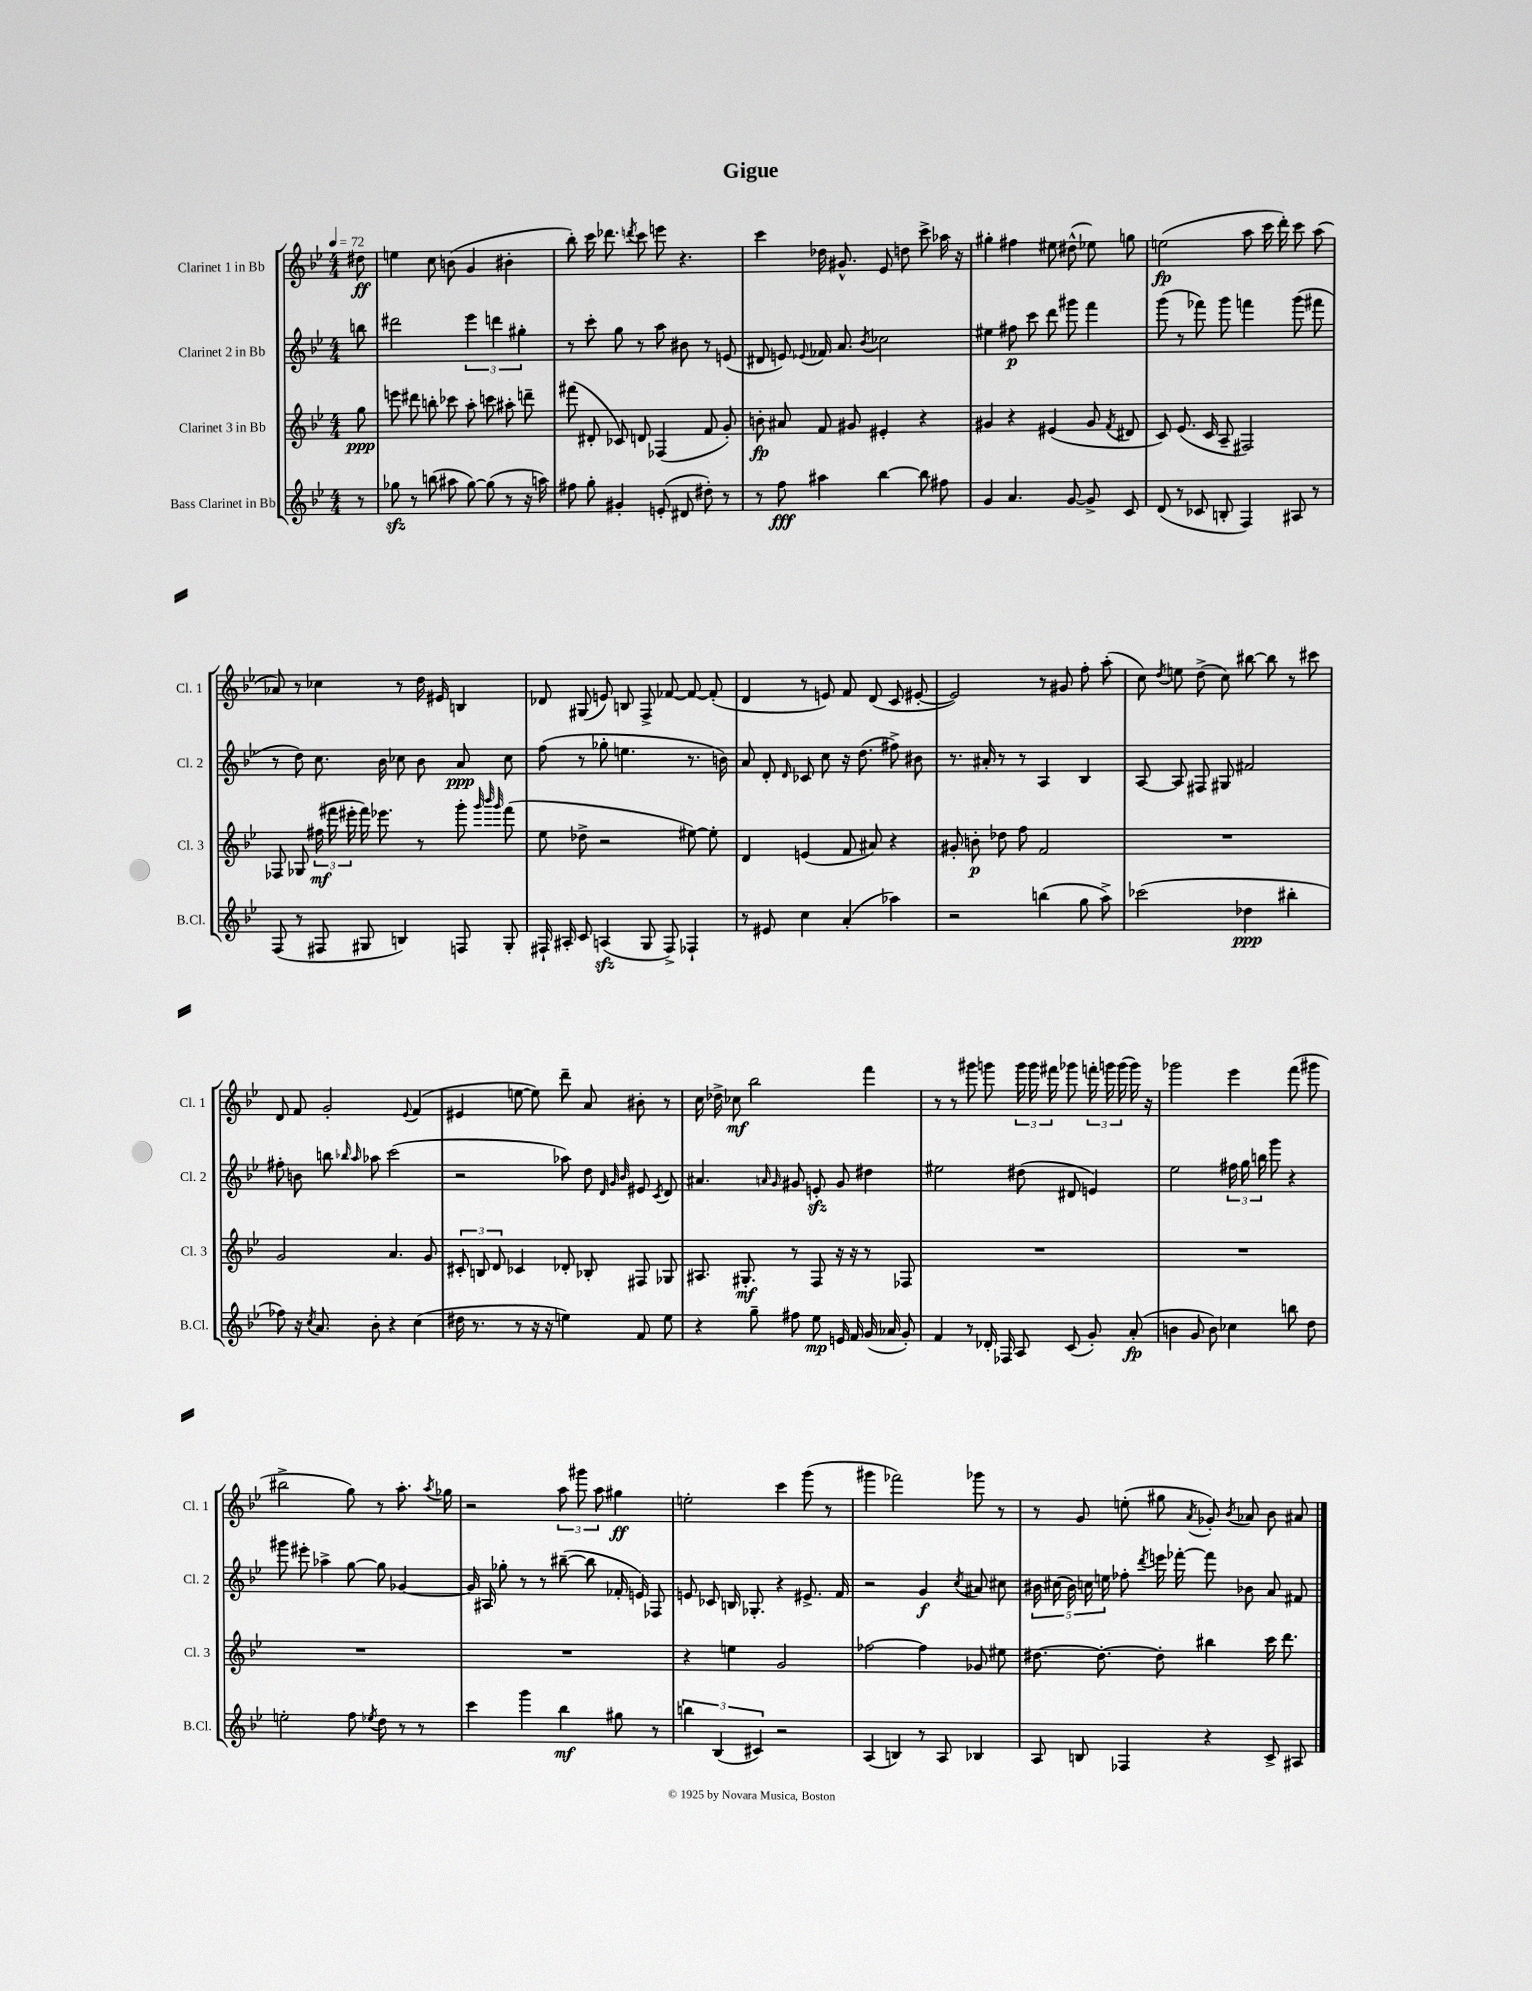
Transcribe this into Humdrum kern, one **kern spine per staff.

**kern	**kern	**kern	**kern
*staff4	*staff3	*staff2	*staff1
*clefG2	*clefG2	*clefG2	*clefG2
*k[b-e-]	*k[b-e-]	*k[b-e-]	*k[b-e-]
*M4/4	*M4/4	*M4/4	*M4/4
*MM72	*MM72	*MM72	*MM72
8r	8gg	8bb	8dd#
=	=	=	=
8gg-	8eee	2ddd#	4ee
8r	8ddd#	.	.
(8bb	8bb'	.	8cc
8aa#	8ccc-	.	(8b
[8gg-)	8aa'	6eee-	4g
(8gg-]	8ccc	.	.
.	.	6ddd	.
8r	8aa#'	.	4b#'
.	.	6gg#'	.
16r	8ddd~	.	.
16aa)	.	.	.
=	=	=	=
8ff#	(8fff#	8r	8bb-')
8gg'	8d#'	8ccc'	16ccc
.	.	.	8.ddd-
4g#'	8c-)	8gg	.
.	.	.	8qddd
.	8d	8r	8ccc
(8e'	(4F-	8aa	8eee
8d#	.	8b#	4.r
8dd#')	8f	8r	.
8r	8g')	(8e	.
=	=	=	=
8r	8b'	8d#	4ccc
8ff	8a#	8e)	.
.	.	8qqe-	.
4aa#	8f	16f-	16dd-
.	.	8.a	8.g#^^
.	8g#	.	.
.	.	8qb-	.
[4bb-	4e#'	2cc-	8e-
.	.	.	8dd
8bb-]	4r	.	8ccc^
8ff#	.	.	16aa-
.	.	.	16r
=	=	=	=
4g	4g#	4ee#	4gg#'
4.a	4r	8ff#	4ff#
.	.	8ccc	.
.	(4e#	8ddd	8ee#
[8g	.	8ggg#	(8dd#^^
8g^]	8g#	4fff	8ee-)
.	8qf	.	.
8c	8d#	.	8gg
=	=	=	=
(8d	8c)	(8ggg	(2ee
8r	(8.e-	8r	.
8c-	.	8fff-)	.
.	16c	.	.
8B'	8A~	8ggg	.
4F)	2F#)	4fff	8aa
.	.	.	16ccc
.	.	.	16ddd')
8A#	.	(8ggg	8ccc
8r	.	8fff#	(8aa
=	=	=	=
(8F	8F-	8r	8a-)
8r	8G-	8dd)	8r
8F#	(24ff#	8.cc	4cc-
.	24fff#	.	.
.	24eee#'	.	.
8G#	16fff#)	.	.
.	8.eee-	16b-	.
4B)	.	8cc-	8r
.	8r	8b-	16dd
.	.	.	16e#
8F	8ggg'	8a	4B
.	32qqggg	.	.
.	32qqbbb-	.	.
.	32qqggg	.	.
8G#'	(8fff#	8cc-	.
=	=	=	=
16F#`	8ee-	(8ff	8d-
16A#'	.	.	.
8c	8dd-^	8r	(8G#
(4A	2r	8gg-'	8e)
.	.	4.ee	8B
8G	.	.	8F^
8F#^)	.	.	[8f-
4F-`	[8ee#)	8.r	8f-_
.	8ee#']	.	(8f-']
.	.	16b)	.
=	=	=	=
8r	4d	8a	4d
8e#	.	8d'	.
.	.	16qqd	.
4cc	(4e	8c-	8r
.	.	8cc	8e)
(4a'	8f	16r	8f
.	.	(8.dd	.
.	8a#)	.	(8d
4aa-)	4r	8ff#^)	8c
.	.	8b#	[8e#'
=	=	=	=
2r	8g#'	8.r	2e#])
.	8b'	.	.
.	.	16a#'	.
.	8dd-	8r	.
.	8ff	8r	.
(4bb	2f	4A	8r
.	.	.	8g#
8gg	.	4B-	8ff'
8aa^)	.	.	(8aa'
=	=	=	=
(2ccc-	1r	[8A	8cc)
.	.	.	8qdd
.	.	8A]	8ee
.	.	8F#	(8dd^
.	.	8G#	8cc)
4dd-	.	2f#	[8bb#
.	.	.	8bb#]
4bb#'	.	.	8r
.	.	.	8ccc#
=	=	=	=
8ff-)	2g	8ff#'	8d
16r	.	8b	8f
8qcc	.	.	.
8.a	.	.	.
.	.	8bb	2g'
.	.	16qqbb-	.
.	.	16qqaa	.
8b-'	.	8aa-	.
4r	4.a	(2ccc	.
.	.	.	8qqe-
(4cc	.	.	(4f
.	8g	.	.
=	=	=	=
16dd#	12c#'	2r	4e#
8.r	.	.	.
.	12B	.	.
.	12d	.	.
8r	4c-	.	[8ee
16r	.	.	8ee])
16r	.	.	.
4ee)	8d-'	8aa-)	8ddd~
.	8B-'	8dd	8a
.	.	32qqd	.
.	.	32qqg	.
.	.	32qqb-	.
8f	8F#	8e#	8b#'
.	.	8qc	.
8ee	8G-	8d	8r
=	=	=	=
4r	8.A#	4.a#	16cc
.	.	.	16dd-^
.	.	.	8cc-
.	8.G#'	.	.
8gg~	.	.	2bb-
.	.	16qqa	.
.	.	16qqg	.
8ff#	8r	8g#	.
8ee-	8F	8e'	.
16e	16r	8g#	.
16f	16r	.	.
(16g	8r	4dd#	4fff
16a-	.	.	.
8g')	8F-	.	.
=	=	=	=
4f	1r	2ee#	8r
.	.	.	8r
8r	.	.	8ggg#
16d-'	.	.	8ggg
16F-	.	.	.
8A	.	(8dd#	24ggg
.	.	.	24ggg
.	.	.	24fff#
(8c	.	8d#	8ggg-
8g')	.	4e)	24fff'
.	.	.	24ggg
.	.	.	(24ggg
(8a'	.	.	16ggg)
.	.	.	16r
=	=	=	=
4b	1r	2ee-	2ggg-
8g	.	.	.
8b)	.	.	.
4cc-	.	24ff#	4eee-
.	.	24gg	.
.	.	24bb	.
.	.	8ggg	.
8bb	.	4r	(8fff
8dd	.	.	8ggg#
=	=	=	=
2ee'	1r	8ggg#	2bb#^
.	.	8eee#'	.
.	.	4aa-^	.
8ff	.	[8gg	8gg)
8qee-	.	.	.
8dd	.	8gg]	8r
8r	.	[4g-	8.aa'
8r	.	.	.
.	.	.	8qaa
.	.	.	16gg-
=	=	=	=
4ccc	1r	16g-]	2r
.	.	16A#	.
.	.	8gg-'	.
4ggg	.	8r	.
.	.	8r	.
4bb-	.	([8bb#~	12aa
.	.	.	12ggg#
.	.	8bb#]	.
.	.	.	12aa
8gg#	.	16f-'	4gg#
.	.	16e)	.
8r	.	8F-	.
=	=	=	=
6bb	4r	8e	2ee'
.	.	8c-	.
(6B-	.	.	.
.	4ee	16B	.
.	.	8.G-'	.
6c#)	.	.	.
2r	2g	4r	4ccc
.	.	8.e#^	(8ggg
.	.	.	8r
.	.	16f	.
=	=	=	=
(4A	[2ff-	2r	4ggg#
4B)	.	.	2fff-)
8r	4ff-]	4g	.
8A	.	.	.
.	.	8qcc	.
4B-	8g-	8a#	8ggg-
.	8ee#	8cc#	8r
=	=	=	=
8A	[8.dd#	20b#	8r
.	.	(20cc#	.
.	.	20b#)	.
8B	.	.	8g
.	.	20cc	.
.	8.dd#'_	.	.
.	.	20ee	.
4F-	.	8ff-'	(8ee'
.	.	8qddd	.
.	8dd#']	16eee	8gg#
.	.	[16fff-'	.
.	.	.	8qa
4r	4bb#	8fff-]	8g-')
.	.	.	8qb-
.	.	8b-	8a-
8c^	16ccc	8a	8b-
.	8.ddd	.	.
8A#	.	8f#	8a#
==	==	==	==
*-	*-	*-	*-
